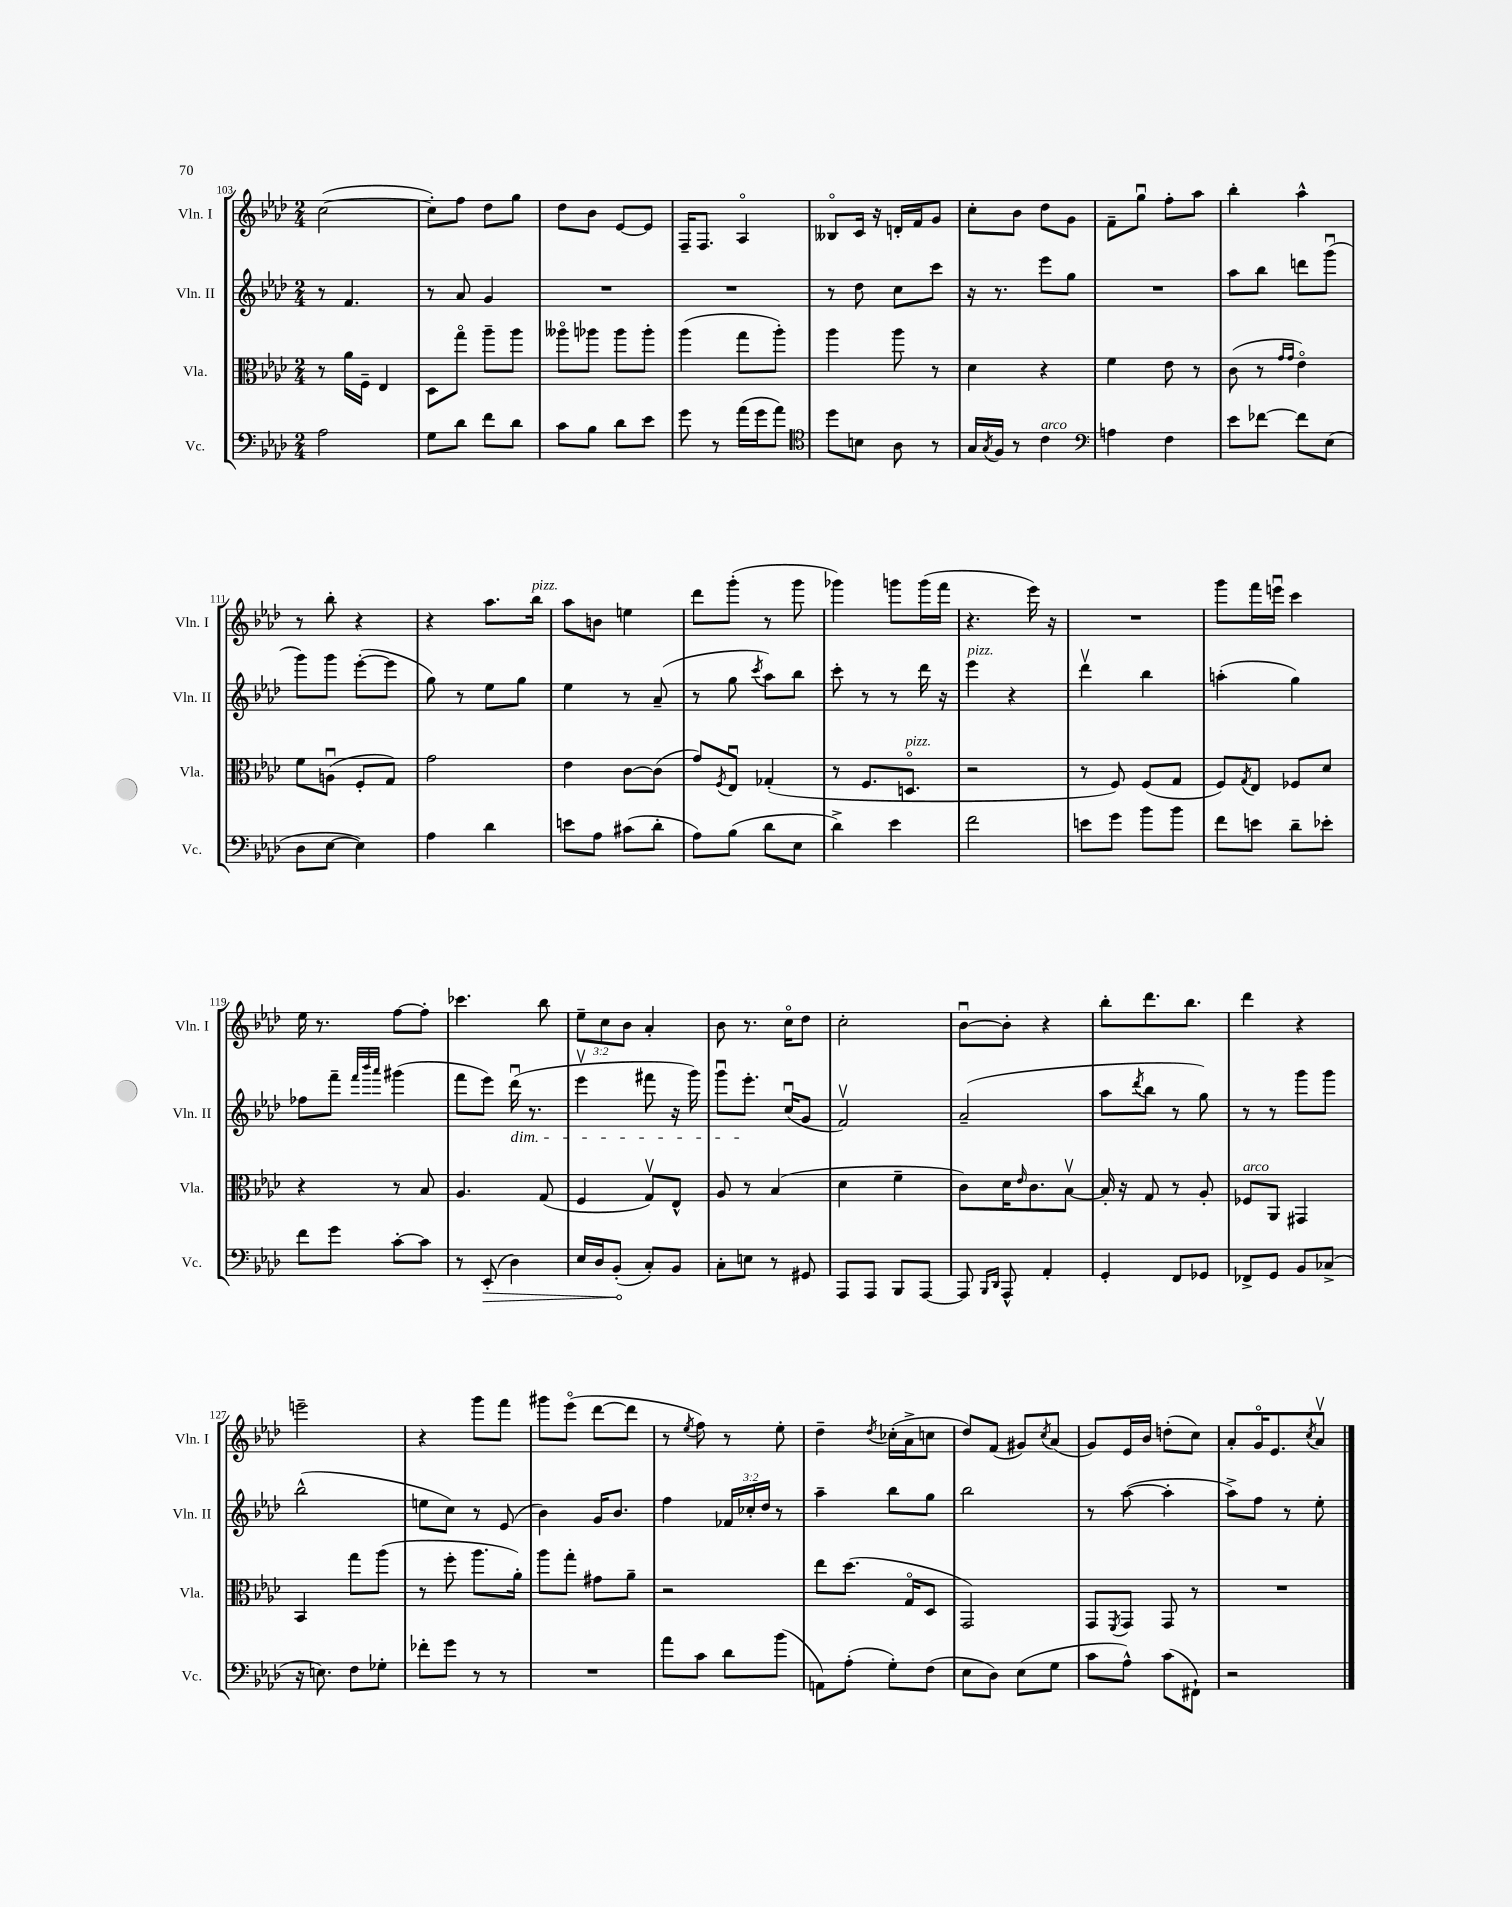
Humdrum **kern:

**kern	**dynam	**kern	**kern	**kern
*part4	*part4	*part3	*part2	*part1
*staff4	*staff4	*staff3	*staff2	*staff1
*I"Vc.	*	*I"Vla.	*I"Vln. II	*I"Vln. I
*I'Vc.	*	*I'Vla.	*I'Vln. II	*I'Vln. I
*clefF4	*	*clefC3	*clefG2	*clefG2
*k[b-e-a-d-]	*	*k[b-e-a-d-]	*k[b-e-a-d-]	*k[b-e-a-d-]
*M2/4	*	*M2/4	*M2/4	*M2/4
=103	=103	=103	=103	=103
2A-\	.	8r	8r	([2cc\
.	.	16a-\LL	4.f/	.
.	.	16F~\JJ	.	.
.	.	4E-/	.	.
=104	=104	=104	=104	=104
8G\L	.	8D-\L	8r	8cc'\L])
8d-\J	.	8gg\J	8a-/	8ff\J
8f\L	.	8aa-~\L	4g/	8dd-\L
8d-\J	.	8aa-\J	.	8gg\J
=105	=105	=105	=105	=105
8c\L	.	8aa--X\L	2r	8dd-\L
8B-\J	.	8aa-X\J	.	8b-\J
8d-\L	.	8aa-\L	.	[8e-/L
8e-\J	.	8aa-'\J	.	8e-/J]
=106	=106	=106	=106	=106
8g\	.	(4aa-\	2r	16F~/KL
.	.	.	.	8.F/J
8r	.	.	.	.
(16a-\LL	.	8gg\L	.	4A-/
16g\J	.	.	.	.
8a-\J)	.	8aa-'\J)	.	.
=107	=107	=107	=107	=107
*clefC4	*	*	*	*
8dd-\L	.	4aa-\	8r	8B--X/L
8Bn\J	.	.	8dd-\	16c/Jk
.	.	.	.	16r
8A-\	.	8aa-\	8cc\L	16dn'/LL
.	.	.	.	16f/J
8r	.	8r	8ccc\J	8g/J
=108	=108	=108	=108	=108
16G/LL	.	4d-\	16r	8cc'\L
8qG/	.	.	.	.
16F/JJ	.	.	8.r	.
8r	.	.	.	8b-\J
!LO:TX:a:i:t=arco	!	!	!	!
4c\	.	4r	8eee-\L	8dd-\L
.	.	.	8gg\J	8g\J
=109	=109	=109	=109	=109
*clefF4	*	*	*	*
4An\	.	4f\	2r	8f~\L
.	.	.	.	8ggu\J
4F\	.	8e-\	.	8ff'\L
.	.	8r	.	8aa-\J
=110	=110	=110	=110	=110
8e-\L	.	(8c\	8aa-\L	4bb-'\
[8f-X\J	.	8r	8bb-\J	.
.	.	16qqg/LL	.	.
.	.	16qqg/JJ	.	.
8f-\L]	.	4e-\)	8dddn\L	4aa-^^\
(8E-\J	.	.	(8gggu\J	.
!!LO:LB:g=z
=111	=111	=111	=111	=111
8D-\L	.	8f\L	8ggg\L)	8r
[8E-\J	.	(8Anu\J	8ggg\J	8bb-'\
4E-\])	.	8F'/L	([8eee-'\L	4r
.	.	8G/J)	8eee-\J]	.
=112	=112	=112	=112	=112
4A-\	.	2g\	8gg\)	4r
.	.	.	8r	.
4d-\	.	.	8ee-\L	8.aa-\L
.	.	.	8gg\J	.
!	!	!	!	!LO:TX:a:i:t=pizz.
.	.	.	.	16bb-\Jk
=113	=113	=113	=113	=113
8en\L	.	4e-\	4ee-\	8aa-\L
8A-\J	.	.	.	8bn\J
(8c#X\L	.	[8c\L	8r	4een\
8d-'\J	.	(8c\J]	(8a-~/	.
=114	=114	=114	=114	=114
8A-\L)	.	8g/L)	8r	8ddd-\L
.	.	8qF/	.	.
(8B-\J	.	8E-u/J	8gg\	(8ggg'\J
.	.	.	8qccc/	.
8d-\L	.	(4G-X'/	8aa-\L)	8r
8E-\J	.	.	8bb-\J	8ggg\
=115	=115	=115	=115	=115
4d-^\)	.	8r	8ccc'\	4ggg-X\)
.	.	8.F/L	8r	.
4e-\	.	.	8r	8gggn\L
!	!	!LO:TX:a:i:t=pizz.	!	!
.	.	8.Dn/J	.	.
.	.	.	16ddd-\	(16ggg\L
.	.	.	16r	16fff\JJ
=116	=116	=116	=116	=116
!	!	!	!LO:TX:a:i:t=pizz.	!
2f\	.	2r	4eee-\	4.r
.	.	.	4r	.
.	.	.	.	16eee-\)
.	.	.	.	16r
=117	=117	=117	=117	=117
8en\L	.	8r	4ddd-v\	2r
8g\J	.	8F/)	.	.
8b-\L	.	(8F/L	4bb-\	.
8b-\J	.	8G/J	.	.
=118	=118	=118	=118	=118
8f\L	.	8F/L)	(4aan'\	8ggg\L
.	.	8qG/	.	.
8en\J	.	8E-/J	.	16fff\L
.	.	.	.	16eeenu\JJ
8d-~\L	.	8F-X/L	4gg\)	4ccc\
8e-X'\J	.	8d-/J	.	.
!!LO:LB:g=z
=119	=119	=119	=119	=119
8f\L	.	4r	8ff-X\L	16ee-\
.	.	.	.	8.r
8g\J	.	.	8fff~\J	.
.	.	.	32qqfff/LLL	.
.	.	.	32qqbbb-/	.
.	.	.	32qqaaa-/JJJ	.
[8c'\L	.	8r	(4ggg#X\	[8ff\L
8c\J]	.	8B-/	.	8ff'\J]
=120	=120	=120	=120	=120
8r	.	4.A-/	8fff\L	4.ccc-X\
!	!LO:HP:b	!	!	!
(8EE-'/	>	.	8eee-\J)	.
!	!	!	!LO:TX:b:i:t=dim.	!
4D-\)	.	.	(16ddd-u\	.
.	.	.	8.r	.
.	.	(8G/	.	8bb-\
=121	=121	=121	=121	=121
16E-/LL	.	4F/	4eee-v\	12ee-~\L
16D-/J	.	.	.	.
.	.	.	.	12cc\
(8BB-'/J	.	.	.	.
.	.	.	.	12b-\J
8C'/L)	]	8Gv/L)	8fff#X\	4a-'/
8BB-/J	.	8E-^^/J	16r	.
.	.	.	16ggg\)	.
=122	=122	=122	=122	=122
8C'\L	.	8A-/	8gggu\L	8b-\
8En\J	.	8r	8.eee-'\J	8.r
8r	.	(4B-/	.	.
.	.	.	(16ccu/KL	16cc\KL
8GG#X/	.	.	8g/J	8dd-\J
=123	=123	=123	=123	=123
8AAA-/L	.	4d-\	2fv/)	2cc'\
8AAA-/J	.	.	.	.
8BBB-/L	.	4f~\	.	.
[8AAA-/J	.	.	.	.
=124	=124	=124	=124	=124
8AAA-/]	.	8c\L)	(2a-~/	[8b-u\L
16qqBBB-/LL	.	.	.	.
16qqDD-/JJ	.	.	.	.
8AAA-^^/	.	16d-\K	.	8b-'\J]
.	.	16qqe-/	.	.
.	.	8.c\	.	.
4AA-'/	.	.	.	4r
.	.	[8B-v\J	.	.
=125	=125	=125	=125	=125
4GG'/	.	16B-'/]	8aa-\L	8bb-'\L
.	.	16r	.	.
.	.	.	8qddd-/	.
.	.	8G/	8bb-\J	8.ddd-\
8FF/L	.	8r	8r	.
.	.	.	.	8.bb-\J
8GG-X/J	.	8A-'/	8gg\)	.
=126	=126	=126	=126	=126
!	!	!LO:TX:a:i:t=arco	!	!
8FF-X^/L	.	8F-X/L	8r	4ddd-\
8GG/J	.	8AA-/J	8r	.
8BB-/L	.	4GG#X/	8ggg\L	4r
(8C-X^/J	.	.	8ggg\J	.
!!LO:LB:g=z
=127	=127	=127	=127	=127
16r	.	4BB-/	(2bb-^^\	2eeen~\
8.En\)	.	.	.	.
8F\L	.	8gg\L	.	.
8G-X'\J	.	(8aa-\J	.	.
=128	=128	=128	=128	=128
8f-X'\L	.	8r	8een\L	4r
8g\J	.	8ff'\	8cc\J)	.
8r	.	8.aa-\L	8r	8ggg\L
8r	.	.	(8e-/	8fff\J
.	.	16a-'\Jk)	.	.
=129	=129	=129	=129	=129
2r	.	8aa-\L	4b-\)	8ggg#X\L
.	.	8gg'\J	.	(8eee-\J
.	.	8g#X\L	16g/KL	[8ddd-\L
.	.	.	8.b-/J	.
.	.	8a-~\J	.	8ddd-\J]
=130	=130	=130	=130	=130
8a-\L	.	2r	4ff\	8r
.	.	.	.	8qee-/
8c\J	.	.	.	8ff\)
8d-\L	.	.	24f-X/LL	8r
.	.	.	24cc-X'/	.
.	.	.	24dd-/JJ	.
(8b-\J	.	.	8r	8ee-'\
=131	=131	=131	=131	=131
8AAn\L)	.	8ee-\L	4aa-~\	4dd-~\
(8A-'\J	.	(8.dd-\J	.	.
.	.	.	.	8qdd-/
8G'\L)	.	.	8bb-\L	(16cc-X'\LL
.	.	16G/KL	.	16a-^\J
(8F\J	.	8D-/J	8gg\J	8ccn\J
=132	=132	=132	=132	=132
8E-\L	.	2GG/)	2bb-\	8dd-/L)
8D-\J)	.	.	.	(8f/J
(8E-\L	.	.	.	8g#X/L)
.	.	.	.	8qcc/
8G\J	.	.	.	(8a-/J
=133	=133	=133	=133	=133
8c\L	.	8GG/L	8r	8g/L)
.	.	8qFF/	.	.
8A-^^\J)	.	8GG/J	([8aa-\	16e-/L
.	.	.	.	16b-/JJ
(8c\L	.	8GG/	4aa-'\]	(8ddn'\L
8FF#X`\J)	.	8r	.	8cc\J)
=134	=134	=134	=134	=134
2r	.	2r	8aa-^\L)	8a-'/L
.	.	.	8ff\J	16g/K
.	.	.	.	8.e-/
.	.	.	8r	.
.	.	.	.	8qcc/
.	.	.	8ee-'\	8a-v/J
==	==	==	==	==
*-	*-	*-	*-	*-
